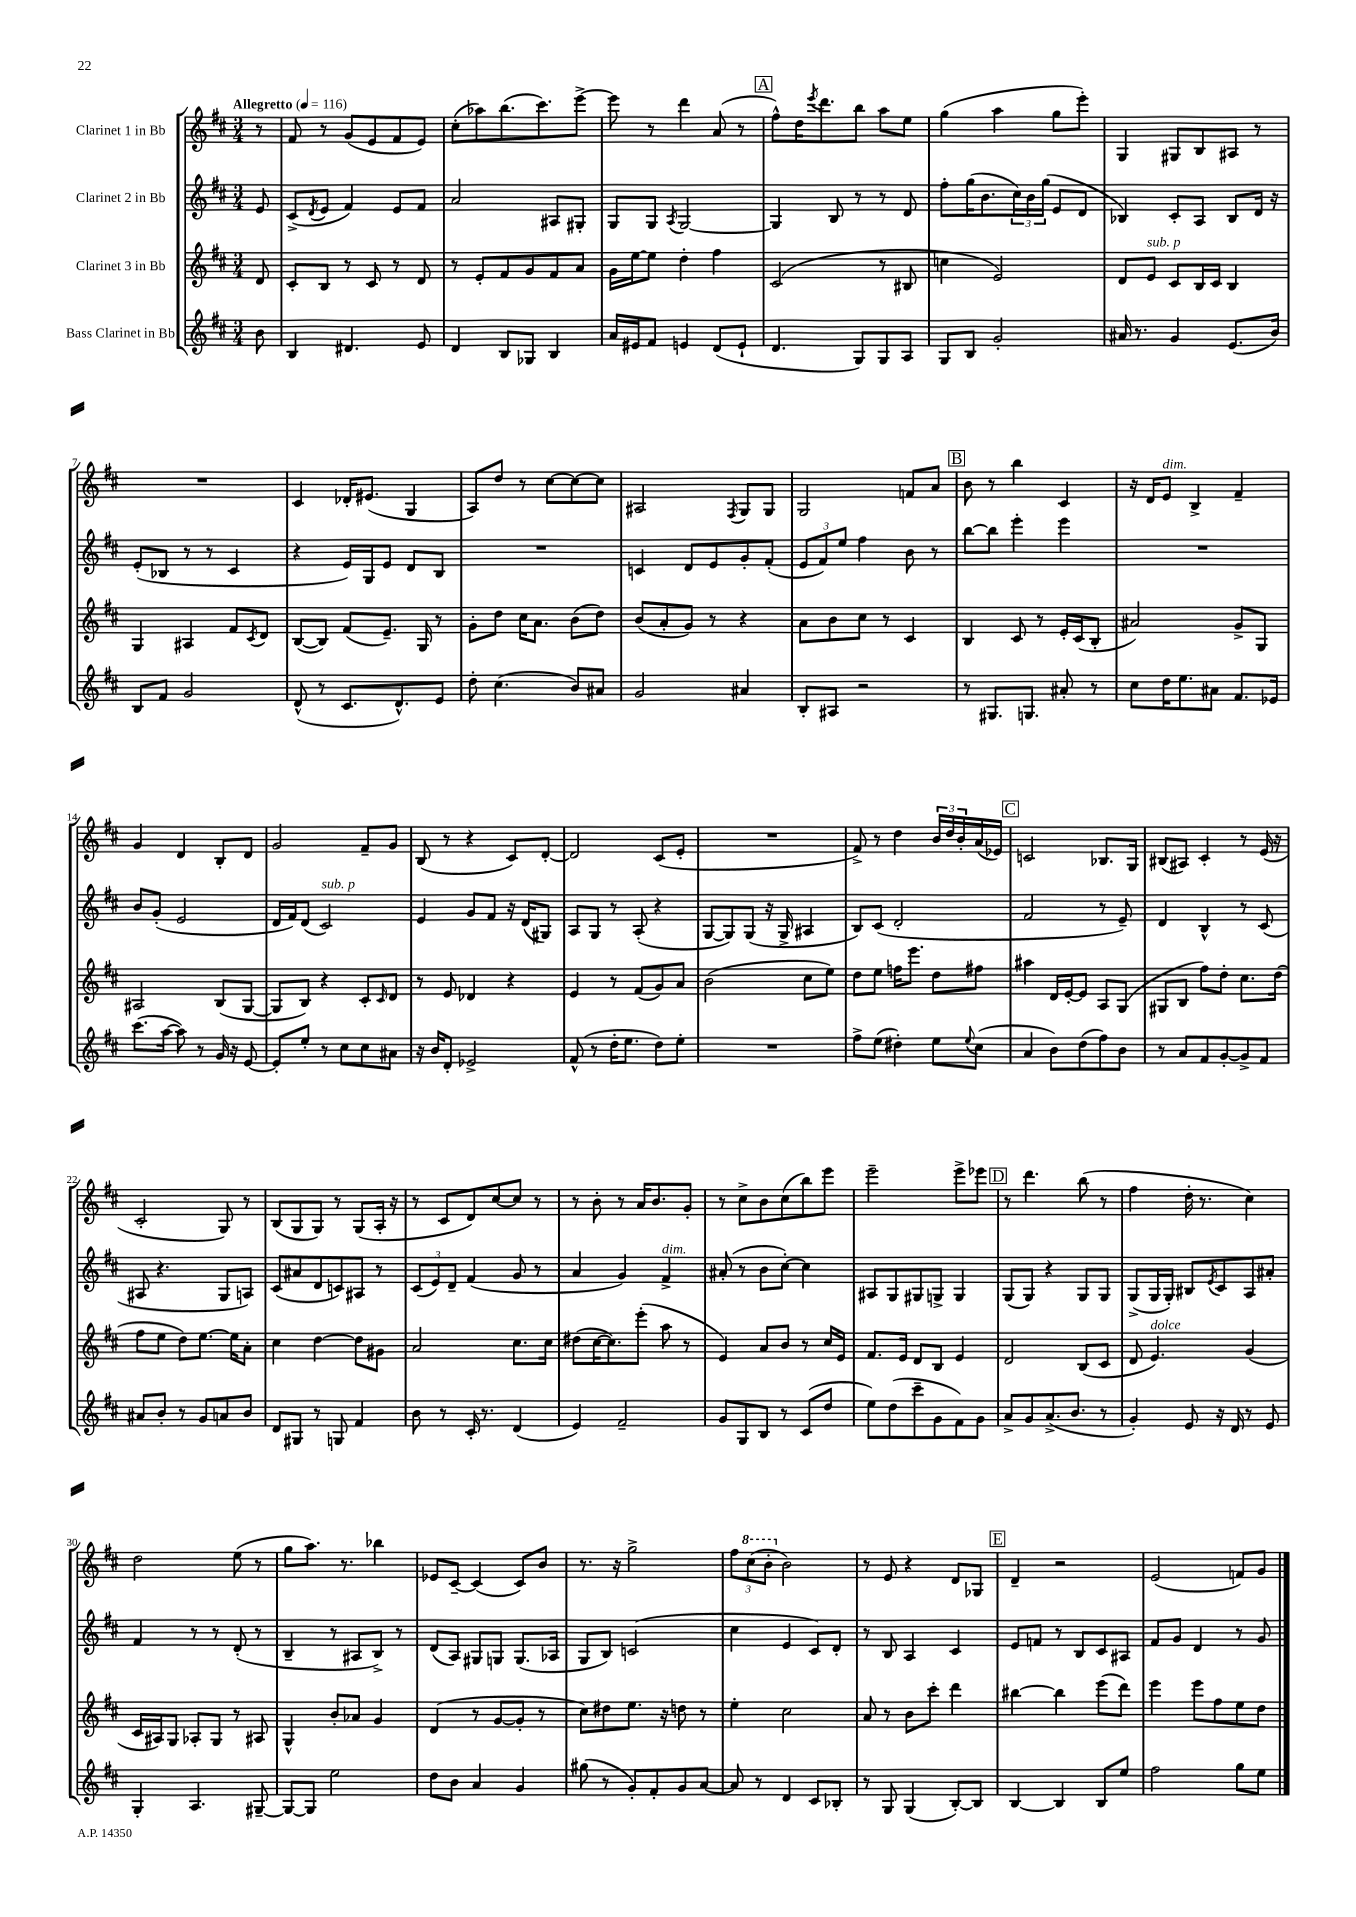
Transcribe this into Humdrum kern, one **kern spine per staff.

**kern	**kern	**kern	**kern
*staff4	*staff3	*staff2	*staff1
*clefG2	*clefG2	*clefG2	*clefG2
*k[f#c#]	*k[f#c#]	*k[f#c#]	*k[f#c#]
*M3/4	*M3/4	*M3/4	*M3/4
*MM116	*MM116	*MM116	*MM116
8b	8d	8e	8r
=	=	=	=
4B	8c#'	(8c#^	8f#
.	.	8qd	.
.	8B	8e	8r
4.d#	8r	4f#)	(8g
.	8c#	.	8e
.	8r	8e	8f#
8e	8d	8f#	8e)
=	=	=	=
4d	8r	2a	(8cc#'
.	8e'	.	8aa-)
8B	8f#	.	(8.bb
8G-	8g	.	.
.	.	.	8.ccc#)
4B	8f#	8A#	.
.	8a	8G#'	[8eee^
=	=	=	=
16a	16g	8G	8eee]
16e#	[16ee	.	.
8f#	8ee]	8G	8r
.	.	8qA	.
4e	4dd'	[2G	4ddd
(8d	4ff#	.	(8a
8e`	.	.	8r
=	=	=	=
4.d	(2c#	4G]	8ff#^^)
.	.	.	16dd
.	.	.	8qeee
.	.	.	8.ddd
.	.	8B	.
8G)	.	8r	8bb
8G	8r	8r	8aa
8A	8B#	8d	8ee
=	=	=	=
8G	4cc	8ff#'	(4gg
8B	.	(16gg	.
.	.	8.b	.
2g'	2e)	.	4aa
.	.	24cc#)	.
.	.	24b	.
.	.	(24gg	.
.	.	8e	8gg
.	.	8d	8eee')
=	=	=	=
16a#	8d	4B-)	4G
8.r	.	.	.
.	8e	.	.
4g	8c#	8c#'	8G#
.	16B	8A	8B
.	16c#	.	.
(8.e	4B	8B-	8A#
.	.	16d	8r
16b)	.	16r	.
=	=	=	=
8B	4G	(8e'	2.r
8f#	.	8B-	.
2g	4A#	8r	.
.	.	8r	.
.	8f#	4c#	.
.	8qc#	.	.
.	8d	.	.
=	=	=	=
(8d^^	([8B	4r	4c#
8r	8B])	.	.
8.c#	(8f#	16e)	16d-'
.	.	16G	(8.e#
.	8.e~)	8e	.
8.d^^)	.	.	.
.	.	8d	4G
.	16G	.	.
8e	8r	8B	.
=	=	=	=
8dd'	8g'	2.r	8A)
(4.cc#	8dd	.	8dd
.	16cc#	.	8r
.	8.a	.	.
.	.	.	[8cc#
8b)	(8b	.	8cc#_
8a#	8dd)	.	8cc#]
=	=	=	=
2g	(8b	4c	2A#
.	8a'	.	.
.	8g)	8d	.
.	8r	8e	.
.	.	.	8qF#
4a#	4r	8g'	8G
.	.	(8f#'	8G
=	=	=	=
8B'	8a	12e	2G
.	.	12f#)	.
8A#	8b	.	.
.	.	12ee	.
2r	8cc#	4ff#	.
.	8r	.	.
.	4c#	8b	8f
.	.	8r	8a
=	=	=	=
8r	4B	[8bb	8b
8.G#	.	8bb]	8r
.	8c#	4eee'	4bb
8.G	.	.	.
.	8r	.	.
8a#'	16e'	4eee	4c#
.	(16c#	.	.
8r	8B'	.	.
=	=	=	=
8cc#	2a#)	2.r	16r
.	.	.	16d
16dd	.	.	8e
8.ee	.	.	.
.	.	.	4B^
8a#	.	.	.
8.f#	8g^	.	4f#~
.	8G	.	.
16e-	.	.	.
=	=	=	=
(8.ccc#	2A#	8b	4g
.	.	(8g'	.
[16aa	.	.	.
8aa])	.	2e	4d
8r	.	.	.
16g	(8B	.	8B'
16r	.	.	.
[8e	[8G	.	8d
=	=	=	=
8e']	8G]	16d	2g
.	.	16f#)	.
8ee'	8B)	(8d	.
8r	4r	2c#)	.
8cc#	.	.	.
8cc#	8c#'	.	8f#~
.	16qqc#	.	.
8a#	8d	.	8g
=	=	=	=
16r	8r	4e	(8B
16b	.	.	.
8d'	8e	.	8r
2e-^	4d-	8g	4r
.	.	8f#	.
.	4r	16r	8c#)
.	.	(16d	.
.	.	8G#)	[8d'
=	=	=	=
(8f#^^	4e	8A	2d]
8r	.	8G	.
16dd'	8r	8r	.
8.ee	.	.	.
.	(8f#	(8A'	.
8dd)	8g)	4r	(8c#
8ee'	8a	.	8e'
=	=	=	=
2.r	(2b	[8G	2.r
.	.	8G])	.
.	.	(8G	.
.	.	16r	.
.	.	16G^	.
.	8cc#	4A#	.
.	8ee)	.	.
=	=	=	=
8ff#^	8dd	8B)	8f#^)
(8ee	8ee	(8c#	8r
4dd#')	16ff	2d'	4dd
.	8.eee	.	.
8ee	8dd	.	24b
.	.	.	24dd
.	.	.	24b'
8qqee	.	.	.
(8cc#	8ff#	.	(16a
.	.	.	16e-)
=	=	=	=
4a	4aa#	2f#	2c
8b)	16d	.	.
.	[16e'	.	.
(8dd	8e]	.	.
8ff#)	8A	8r	8.B-
8b	(8G	8e~)	.
.	.	.	16G
=	=	=	=
8r	8G#	4d	(8B#
8a	8B	.	8A#)
8f#	8ff#)	4B^^	4c#'
[8g'	8dd'	.	.
8g^]	8.cc#	8r	8r
8f#	.	(8c#	(16e
.	(16dd	.	16r
=	=	=	=
8a#	8ff#	8A#	2c#'
8b'	8ee	4.r	.
8r	8dd)	.	.
8g	[8.ee	.	.
8a	.	8G	8G)
.	16ee]	.	.
8b	8a'	8A)	8r
=	=	=	=
8d	4cc#	(8c#	(8B
8G#	.	8a#	8G
8r	[4dd	8d	8G)
8G	.	8c)	8r
4f#	8dd]	8A#	(8G
.	8g#	8r	16A'
.	.	.	16r
=	=	=	=
8b	2a	(12c#	8r
.	.	12e)	.
8r	.	.	8c#
.	.	12d~	.
16c#'	.	(4f#	8d)
8.r	.	.	.
.	.	.	[8cc#
(4d	8.cc#	8g	8cc#]
.	.	8r	8r
.	16cc#	.	.
=	=	=	=
4e)	(8dd#	4a	8r
.	[16cc#	.	8b'
.	8.cc#])	.	.
2f#~	.	4g)	8r
.	(8eee'	.	16a
.	.	.	8.b
.	8aa	4f#^	.
.	8r	.	8g'
=	=	=	=
8g	4e)	(8a#'	8r
8G	.	8r	8cc#^
8B	8a	8b	8b
8r	8b	[8cc#')	(8cc#
(8c#	8r	4cc#]	8bb)
8dd	16cc#	.	8eee
.	16e	.	.
=	=	=	=
8ee)	8.f#	8A#	2eee~
(8dd	.	8G	.
.	16e	.	.
8ccc#~	8d	8G#	.
8g	8B	8G^	.
8f#)	4e	4G	8eee^
8g	.	.	8eee-
=	=	=	=
8a^	2d	(8G	8r
8g	.	8G)	4.ddd
(8.a^	.	4r	.
8.b	.	.	.
.	(8B	8G	(8bb
8r	8c#	8G	8r
=	=	=	=
4g')	8d	(8G^	4ff#
.	4.e)	16G	.
.	.	16G')	.
8e	.	8B#	16dd'
.	.	.	8.r
.	.	8qe	.
16r	.	8c#	.
16d	.	.	.
8r	(4g	8A	4cc#)
8e	.	8a#'	.
=	=	=	=
4G'	16c#	4f#	2dd
.	16A#)	.	.
.	8G	.	.
4.A	8A-'	8r	.
.	8G	8r	.
.	8r	(8d'	(8ee
[8G#~	8A#	8r	8r
=	=	=	=
8G#_	4G^^	4B~	8gg
8G#]	.	.	8.aa)
2ee	8b'	8r	.
.	.	.	8.r
.	8a-	8A#	.
.	4g	8B^)	4bb-
.	.	8r	.
=	=	=	=
8dd	(4d	(8d	8e-
8b	.	8A)	[8c#~
4a	8r	8G#	(4c#]
.	[8g	8G	.
4g	8g']	(8.G	8c#)
.	8r	.	8b
.	.	16A-	.
=	=	=	=
(8gg#	8cc#)	8G	8.r
8r	8dd#	8B)	.
.	.	.	16r
8g')	8.ee	(2c	2gg^
8f#'	.	.	.
.	16r	.	.
8g	8dd	.	.
[8a	8r	.	.
=	=	=	=
8a]	4ee'	4cc#	12ff#
.	.	.	(12ccc#
8r	.	.	.
.	.	.	12bb'
4d	2cc#	4e	2b)
8c#	.	8c#)	.
8B-'	.	8d'	.
=	=	=	=
8r	8a	8r	8r
8G	8r	8B	8e
(4G	8b	4A	4r
.	8ccc#'	.	.
[8B')	4ddd	4c#	8d
8B]	.	.	8G-
=	=	=	=
[4B	[4bb#	8e	4d~
.	.	8f	.
4B]	4bb#]	8r	2r
.	.	8B	.
8B	(8eee	8c#	.
8ee	8ddd)	8A#	.
=	=	=	=
2ff#	4eee	8f#	(2e
.	.	8g	.
.	8eee	4d	.
.	8ff#	.	.
8gg	8ee	8r	8f)
8ee	8dd	8g	8g
==	==	==	==
*-	*-	*-	*-
